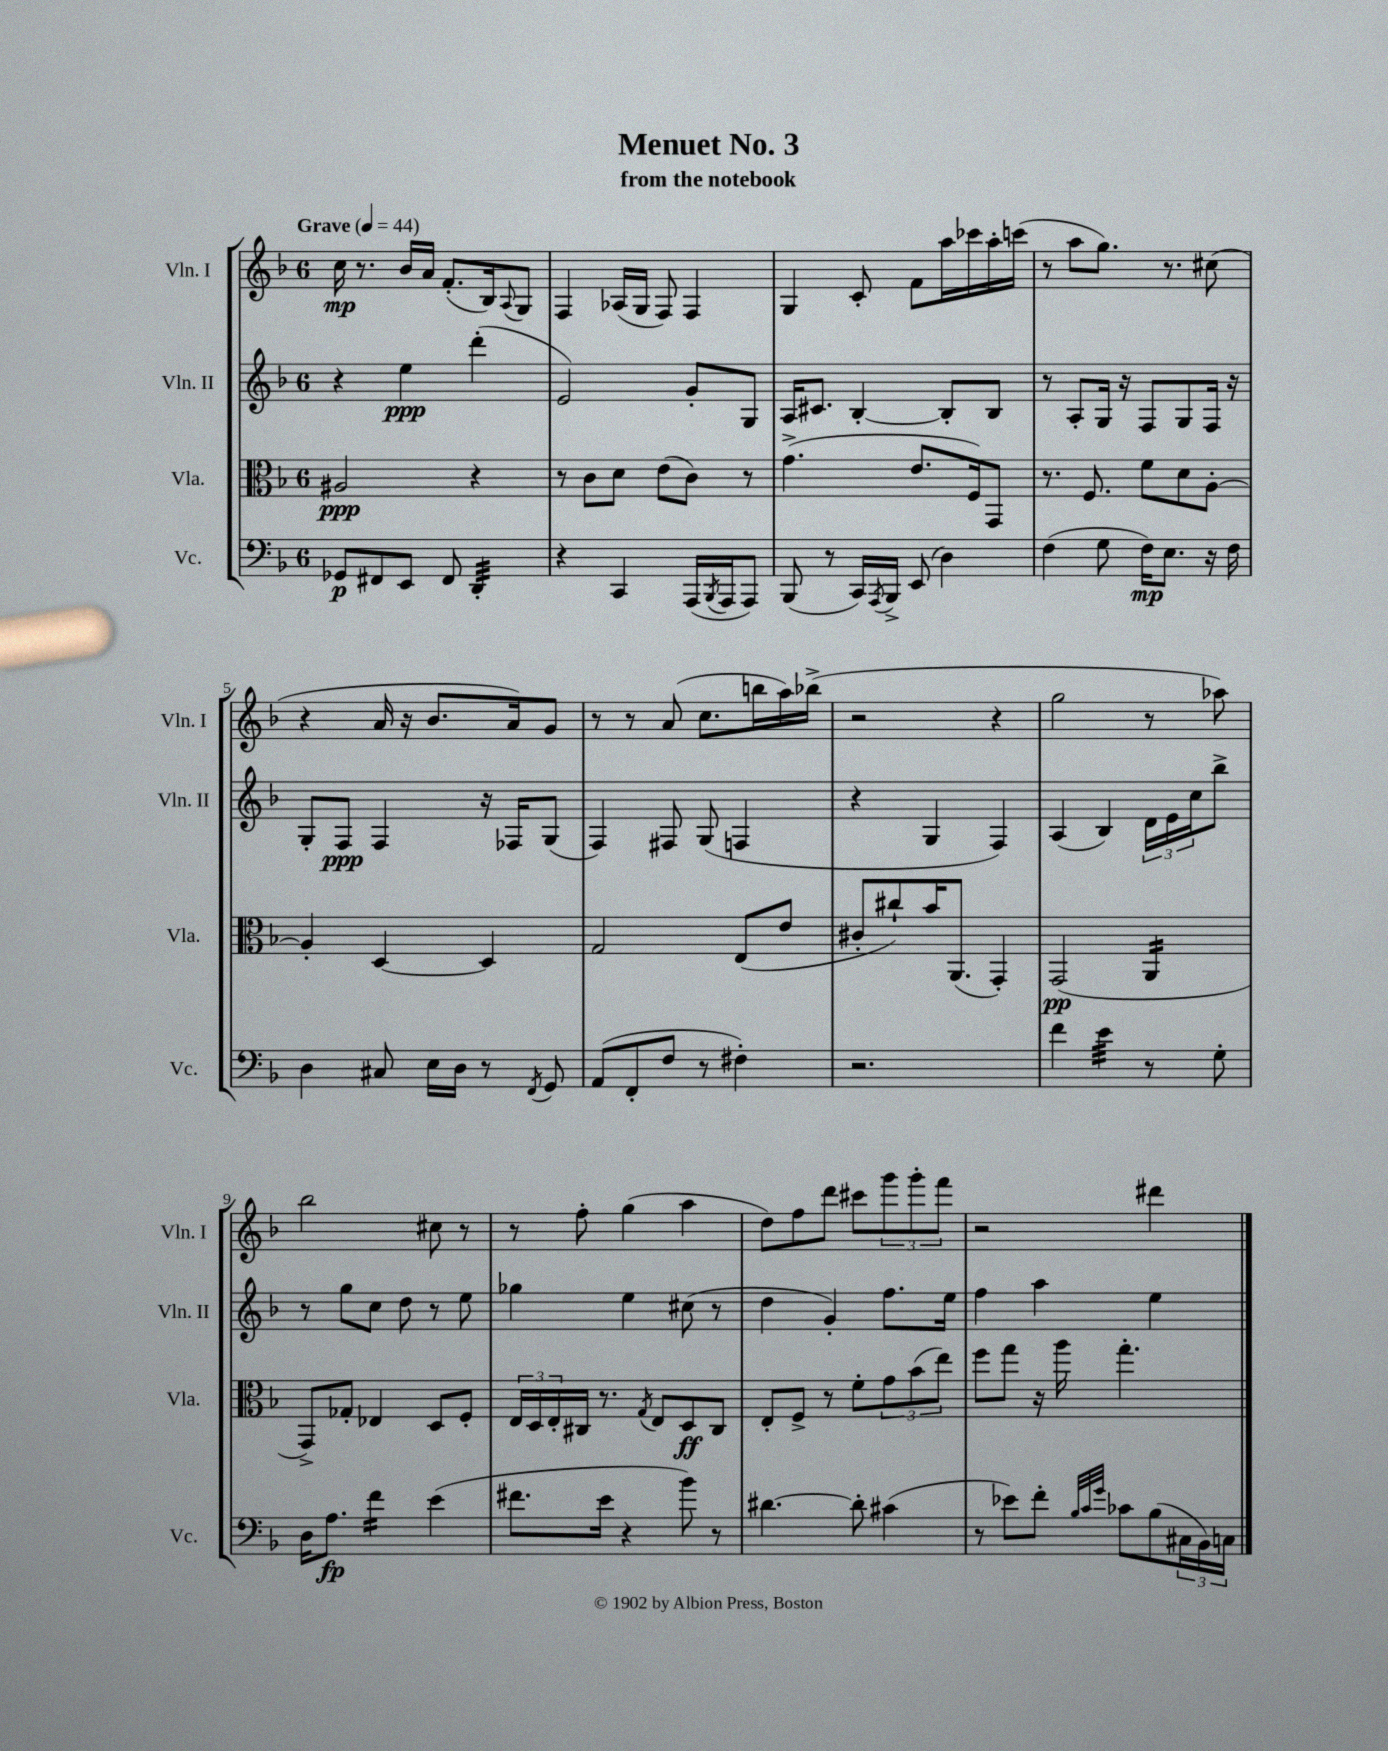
\header { title = "Menuet No. 3" subtitle = "from the notebook" }
<<
\new StaffGroup <<
\new Staff = "s0" \with { instrumentName = "Vln. I" shortInstrumentName = "Vln. I" } {
    \clef treble \key f \major \once \override Staff.TimeSignature.style = #'single-digit \time 6/8 \tempo "Grave" 4 = 44
    c''16\mp r8. bes'16 a'16 f'8.-.( bes16) \appoggiatura { a8 } g8 |
    f4 aes16( g16 f8) f4 |
    g4 c'8-. f'8 a''16 ces'''16 a''16-. c'''16( |
    r8 a''8 g''8.) r8. cis''8( |
    r4 a'16 r16 bes'8. a'16) g'8 |
    r8 r8 a'8( c''8. b''16 a''16) bes''16->( |
    r2 r4 |
    g''2 r8 aes''8) |
    bes''2 cis''8 r8 |
    r8 f''8-. g''4( a''4 |
    d''8) f''8 d'''8 cis'''8 \tuplet 3/2 { g'''8 g'''8-. f'''8 } |
    r2 dis'''4 \bar "|." |
}
\new Staff = "s1" \with { instrumentName = "Vln. II" shortInstrumentName = "Vln. II" } {
    \clef treble \key f \major \once \override Staff.TimeSignature.style = #'single-digit \time 6/8
    r4 e''4\ppp d'''4-.( |
    e'2) g'8-. g8 |
    a16 cis'8. bes4~-. bes8-. bes8 |
    r8 a8-. g16 r16 f8 g8 f16 r16 |
    g8-. f8\ppp f4 r16 fes16 g8( |
    f4) fis8 g8( f4 |
    r4 g4 f4) |
    a4( bes4) \tuplet 3/2 { d'16 e'16 c''16 } bes''8-> |
    r8 g''8 c''8 d''8 r8 e''8 |
    ges''4 e''4 cis''8( r8 |
    d''4 g'4-.) f''8. e''16 |
    f''4 a''4 e''4 \bar "|." |
}
\new Staff = "s2" \with { instrumentName = "Vla." shortInstrumentName = "Vla." } {
    \clef alto \key f \major \once \override Staff.TimeSignature.style = #'single-digit \time 6/8
    ais2\ppp r4 |
    r8 c'8 d'8 e'8( c'8) r8 |
    g'4.->( e'8. f16) g,8 |
    r8. f8. f'8 d'8 a8~-. |
    a4-. d4~ d4 |
    g2 e8( e'8 |
    cis'8-. cis''8-!) bes'16 a,8.( g,4-.) |
    g,2\pp( a,4:16 |
    g,8->) ges8-. ees4 d8 f8-. |
    \tuplet 3/2 { e16 d16 e16-. } cis16 r8. \acciaccatura { g8 } e8 d8\ff cis8 |
    e8-. f8-> r8 f'8-. \tuplet 3/2 { g'8 bes'8( e''8) } |
    f''8 g''8 r16 a''16 g''4.-. \bar "|." |
}
\new Staff = "s3" \with { instrumentName = "Vc." shortInstrumentName = "Vc." } {
    \clef bass \key f \major \once \override Staff.TimeSignature.style = #'single-digit \time 6/8
    ges,8\p fis,8 e,8 fis,8 d,4:32-. |
    r4 c,4 a,,16( \acciaccatura { bes,,8 } a,,16 a,,8) |
    bes,,8( r8 c,16) \acciaccatura { a,,8 } bes,,16-> e,8( d4) |
    f4( g8 f16\mp) e8. r16 f16 |
    d4 cis8 e16 d16 r8 \acciaccatura { f,8 } g,8 |
    a,8( f,8-. f8 r8 fis4-.) |
    r2. |
    f'4 e'4:32 r8 g8-. |
    d16 a8.\fp f'4:16 e'4( |
    fis'8. e'16 r4 bes'8) r8 |
    dis'4.~ dis'8-. cis'4( |
    r8 ees'8) f'8-. \grace { bes32 c'32 g'32 } ces'8 bes8( \tuplet 3/2 { cis16 bes,16) c16 } \bar "|." |
}
>>
>>
